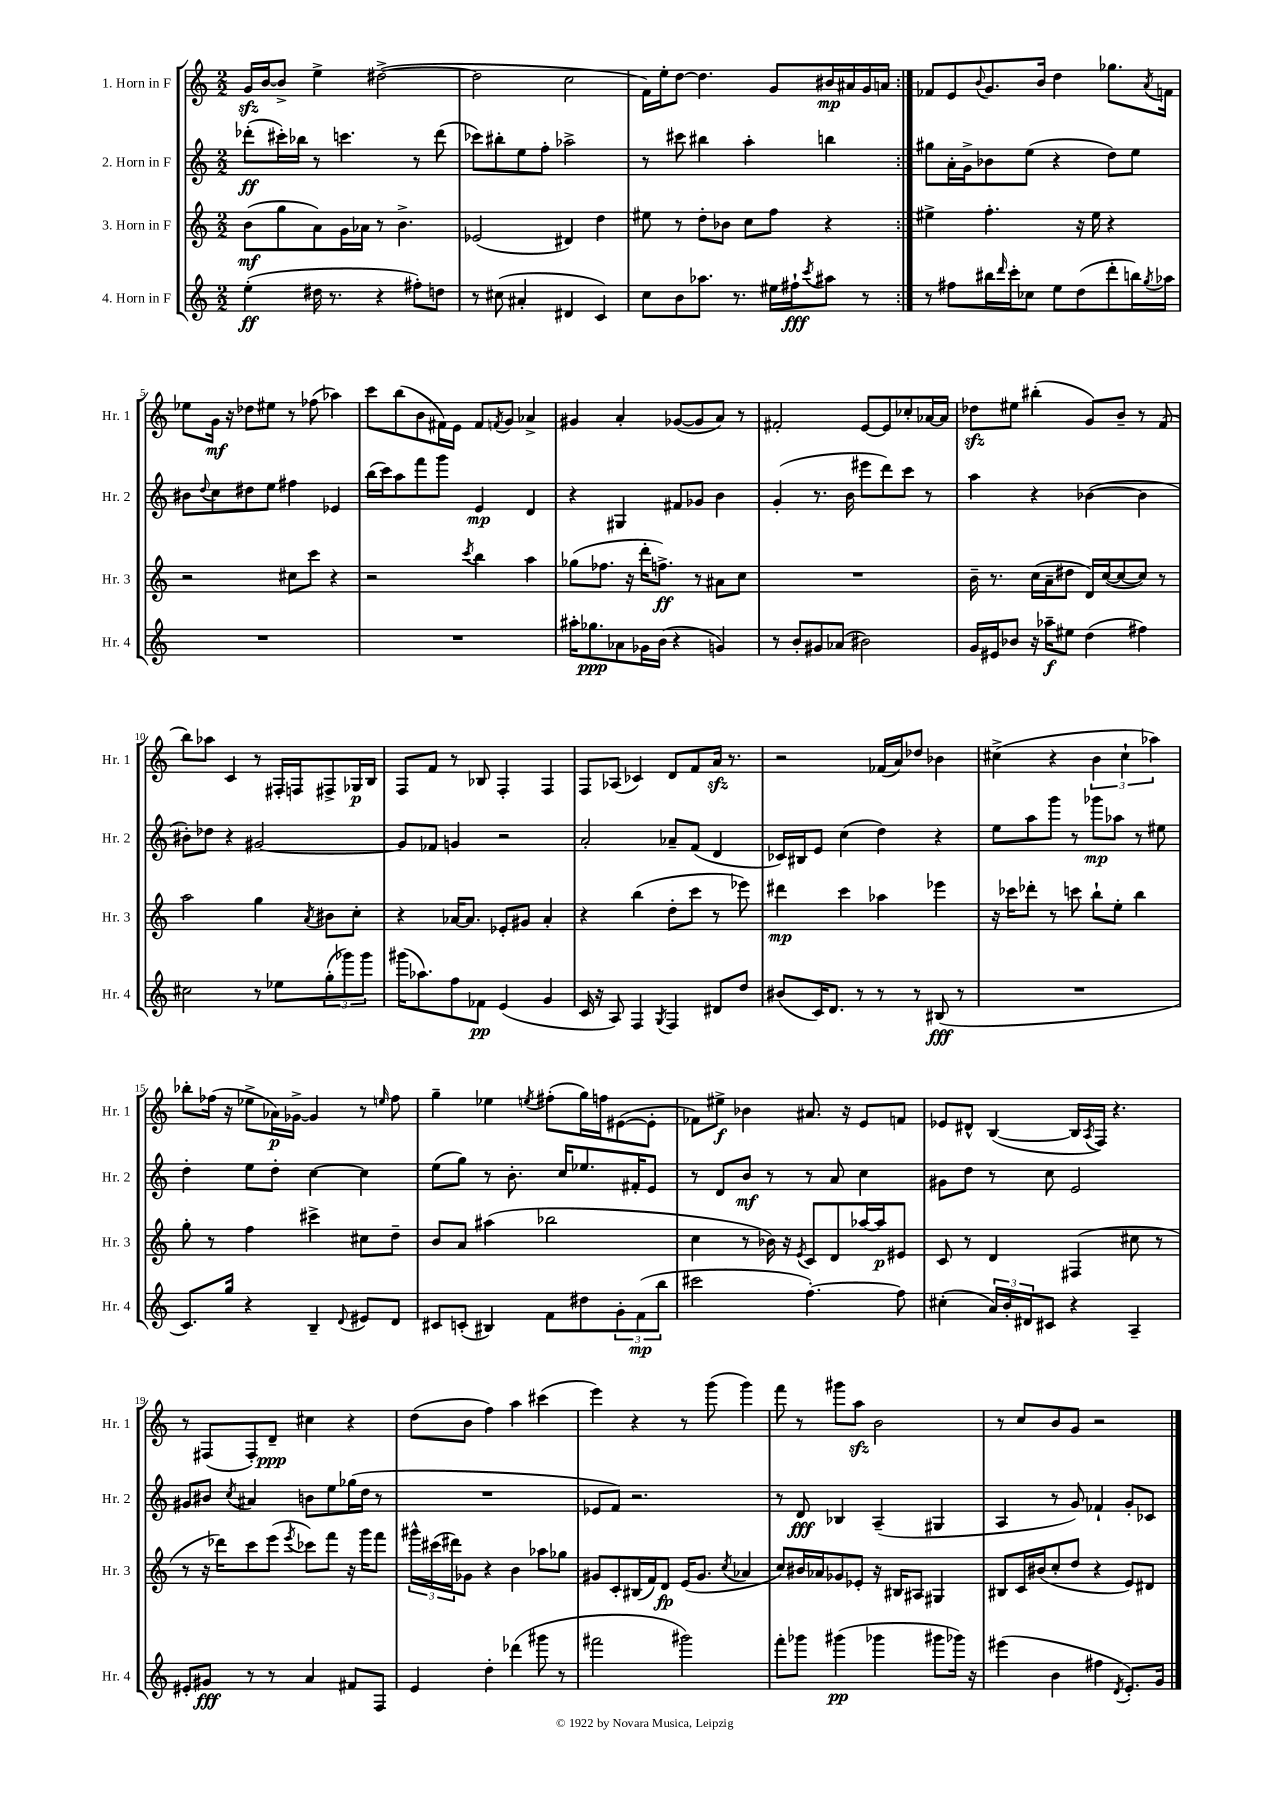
<<
\new StaffGroup <<
\new Staff = "s0" \with { instrumentName = "1. Horn in F" shortInstrumentName = "Hr. 1" } {
    \clef treble \key c \major \numericTimeSignature \time 2/2
    \repeat volta 2 { g'16\sfz b'16~ b'8-> e''4-> dis''2~->( |
    dis''2 c''2 |
    f'16) e''16-. d''8~ d''4. g'8 bis'16\mp ais'16 g'16 a'16 | }
    fes'8 e'8 \appoggiatura { b'8 } g'8. b'16 d''4 ges''8. \acciaccatura { a'8 } f'16 |
    ees''8 g'16\mf r16 des''8 eis''8 r8 fes''8( aes''4) |
    c'''8 b''8( b'8 fis'16) e'16 fis'8 \acciaccatura { f'8 } g'8 aes'4-> |
    gis'4 a'4-. ges'8~( ges'8 a'8) r8 |
    fis'2-. e'8~ e'8 ces''8-. aes'16~ aes'16 |
    des''8\sfz eis''8 bis''4-.( g'8) b'8-- r8 f'8( |
    b''8) aes''8 c'4 r8 fis16-. f16 fis8-> ges16\p b16 |
    f8 f'8 r8 bes8 f4-. f4 |
    f8 aes8( ces'4) d'8 f'8 a'16\sfz r8. |
    r2 fes'16( a'16) des''8 bes'4 |
    cis''4->( r4 \tuplet 3/2 { b'4 cis''4-! aes''4) } |
    bes''8-. fes''16( r16 ees''8-> aes'16\p) ges'16~-> ges'4 r8 \grace { e''16 } fes''8 |
    g''4-- ees''4 \acciaccatura { e''8 } fis''8-.( g''16) f''16 eis'8~( eis'8-. |
    fes'8) eis''8->\f bes'4 ais'8. r16 e'8 f'8 |
    ees'8 dis'8-^ b4~( b16 \acciaccatura { a8 } f16) r4. |
    r8 fis8( fis8-.) d'8--\ppp cis''4 r4 |
    d''8( b'8 f''4) a''4 cis'''4( |
    e'''4) r4 r8 g'''8( g'''4) |
    f'''8 r8 gis'''8 a''8\sfz b'2 |
    r8 c''8 b'8 g'8 r2 \bar "|." |
}
\new Staff = "s1" \with { instrumentName = "2. Horn in F" shortInstrumentName = "Hr. 2" } {
    \clef treble \key c \major \numericTimeSignature \time 2/2
    \repeat volta 2 { des'''8-.\ff( cis'''16-.) bes''16 r8 c'''4. r8 des'''8( |
    ces'''8) bis''8-. e''8 f''8-. aes''2-> |
    r8 cis'''8 bis''4 a''4-. b''4 | }
    gis''8 a'16-. g'16-> bes'8 e''8( r4 d''8) e''8 |
    bis'8 \appoggiatura { d''8 } c''8 dis''8 e''8 fis''4 ees'4 |
    b''16( c'''16) a''8 f'''8 g'''8 e'4\mp d'4 |
    r4 gis4 fis'8 ges'8 b'4 |
    g'4-.( r8. b'16 eis'''8 d'''8) c'''8 r8 |
    a''4 r4 bes'4~( bes'4 |
    bis'8-.) des''8 r4 gis'2~ |
    gis'8 fes'8 g'4 r2 |
    a'2-. aes'8-- f'8( d'4 |
    ces'16) bis16 e'8 c''4( d''4) r4 |
    e''8 a''8 g'''8 r8 ges'''8\mp aes''8 r8 eis''8 |
    d''4-. e''8 d''8-. c''4~ c''4 |
    e''8( g''8) r8 b'8.-. c''16 ees''8. fis'16-. e'8 |
    r8 d'8 b'8\mf r8 r8 a'8 c''4 |
    gis'8 d''8 r8 c''8 e'2 |
    gis'8 bis'8 \acciaccatura { c''8 } ais'4 b'8 e''8 ges''16( d''16 r8 |
    R1 |
    ees'8 f'8) r2. |
    r8 d'8\fff bes4 a4--( gis4 |
    a4 r8 g'8) fes'4-! g'8-. ces'8 \bar "|." |
}
\new Staff = "s2" \with { instrumentName = "3. Horn in F" shortInstrumentName = "Hr. 3" } {
    \clef treble \key c \major \numericTimeSignature \time 2/2
    \repeat volta 2 { b'8\mf( g''8 a'8) g'16 aes'16 r8 b'4.-> |
    ees'2( dis'4) d''4 |
    eis''8 r8 d''8-. bes'8 c''8 f''8 r4 | }
    eis''4-> f''4.-. r16 eis''16 r4 |
    r2 cis''8 c'''8 r4 |
    r2 \acciaccatura { c'''8 } b''4 a''4 |
    ges''8( fes''8. r16 d'''16-. f''8.->\ff) r8 ais'8 c''8 |
    R1 |
    b'16-- r8. c''16( a'16-- dis''8 d'16) c''16~( c''8~ c''8) r8 |
    a''2 g''4 \acciaccatura { a'8 } bis'8 c''8-. |
    r4 aes'16~ aes'8. ees'8-. gis'8 aes'4-. |
    r4 b''4( d''8-. c'''8 r8 ees'''8) |
    dis'''4\mp c'''4 aes''4 ees'''4 |
    r16 ces'''16 des'''8-. r8 c'''8 b''8-! e''8-. b''4 |
    g''8-. r8 f''4 cis'''4-> cis''8 d''8-- |
    b'8 a'8 ais''4( bes''2 |
    c''4 r8 bes'16) r16 \acciaccatura { e'8 } c'8 d'8 aes''16~ aes''16\p eis'8 |
    c'8 r8 d'4 fis4( cis''8 r8 |
    r8 r16 des'''16) c'''8 e'''8( \acciaccatura { e'''8 } ces'''8) f'''8 r16 g'''16 f'''8 |
    \tuplet 3/2 { gis'''16-^ cis'''16( dis'''16) } ges'8 r4 b'4 aes''8 ges''8 |
    gis'8 c'8-. bis16( f'16) d'8\fp e'16( gis'8. \acciaccatura { c''8 } aes'4 |
    c''8) bis'16 aes'16 ges'8 ees'8-. r16 bis16 ais8 gis4 |
    bis8 c'16 bis'16( c''8-. d''8 r4 e'8) dis'8 \bar "|." |
}
\new Staff = "s3" \with { instrumentName = "4. Horn in F" shortInstrumentName = "Hr. 4" } {
    \clef treble \key c \major \numericTimeSignature \time 2/2
    \repeat volta 2 { e''4-.\ff( dis''16 r8. r4 fis''8-.) d''8 |
    r8 cis''8( ais'4-. dis'4 c'4) |
    c''8 b'8 aes''8. r8. eis''16 fis''16-!\fff \acciaccatura { c'''8 } ais''8 r8 | }
    r8 fis''8 bis''16 \grace { d'''16 } c'''16-. ces''8 e''8 d''8( d'''8-. b''16) \acciaccatura { g''8 } aes''16 |
    R1 |
    R1 |
    ais''16-. ges''8.\ppp aes'8 ges'16 b'16( r4 g'4) |
    r8 b'8-. gis'8 aes'8( bis'2) |
    g'16 eis'16 bes'8 r16 aes''16--\f eis''8 d''4( fis''4) |
    cis''2 r8 ees''8 \tuplet 3/2 { g''8-.( ges'''8) ges'''8 } |
    gis'''16( aes''8.) f''8 fes'8\pp e'4( g'4 |
    c'16 r16 a8) f4 \acciaccatura { g8 } f4 dis'8 d''8 |
    bis'8( c'16) d'8. r8 r8 r8 bis8\fff( r8 |
    R1 |
    c'8.) g''16 r4 b4-- \appoggiatura { d'8 } eis'8 d'8 |
    cis'8 c'8-.( bis4) f'8 dis''8 \tuplet 3/2 { g'8-. f'8\mp( b''8 } |
    cis'''2 f''4.~-.) f''8 |
    cis''4-.( \tuplet 3/2 { a'16) b'16-. dis'16 } cis'8 r4 a4-- |
    eis'8-. gis'8\fff r8 r8 a'4 fis'8 f8 |
    e'4 d''4-. des'''4( gis'''8 r8 |
    fis'''2 gis'''2) |
    f'''8-. ges'''8 gis'''4\pp( ges'''4 gis'''8 ges'''16) r16 |
    eis'''4( b'4 fis''4 \acciaccatura { d'8 } e'8.-.) g'16 \bar "|." |
}
>>
>>
